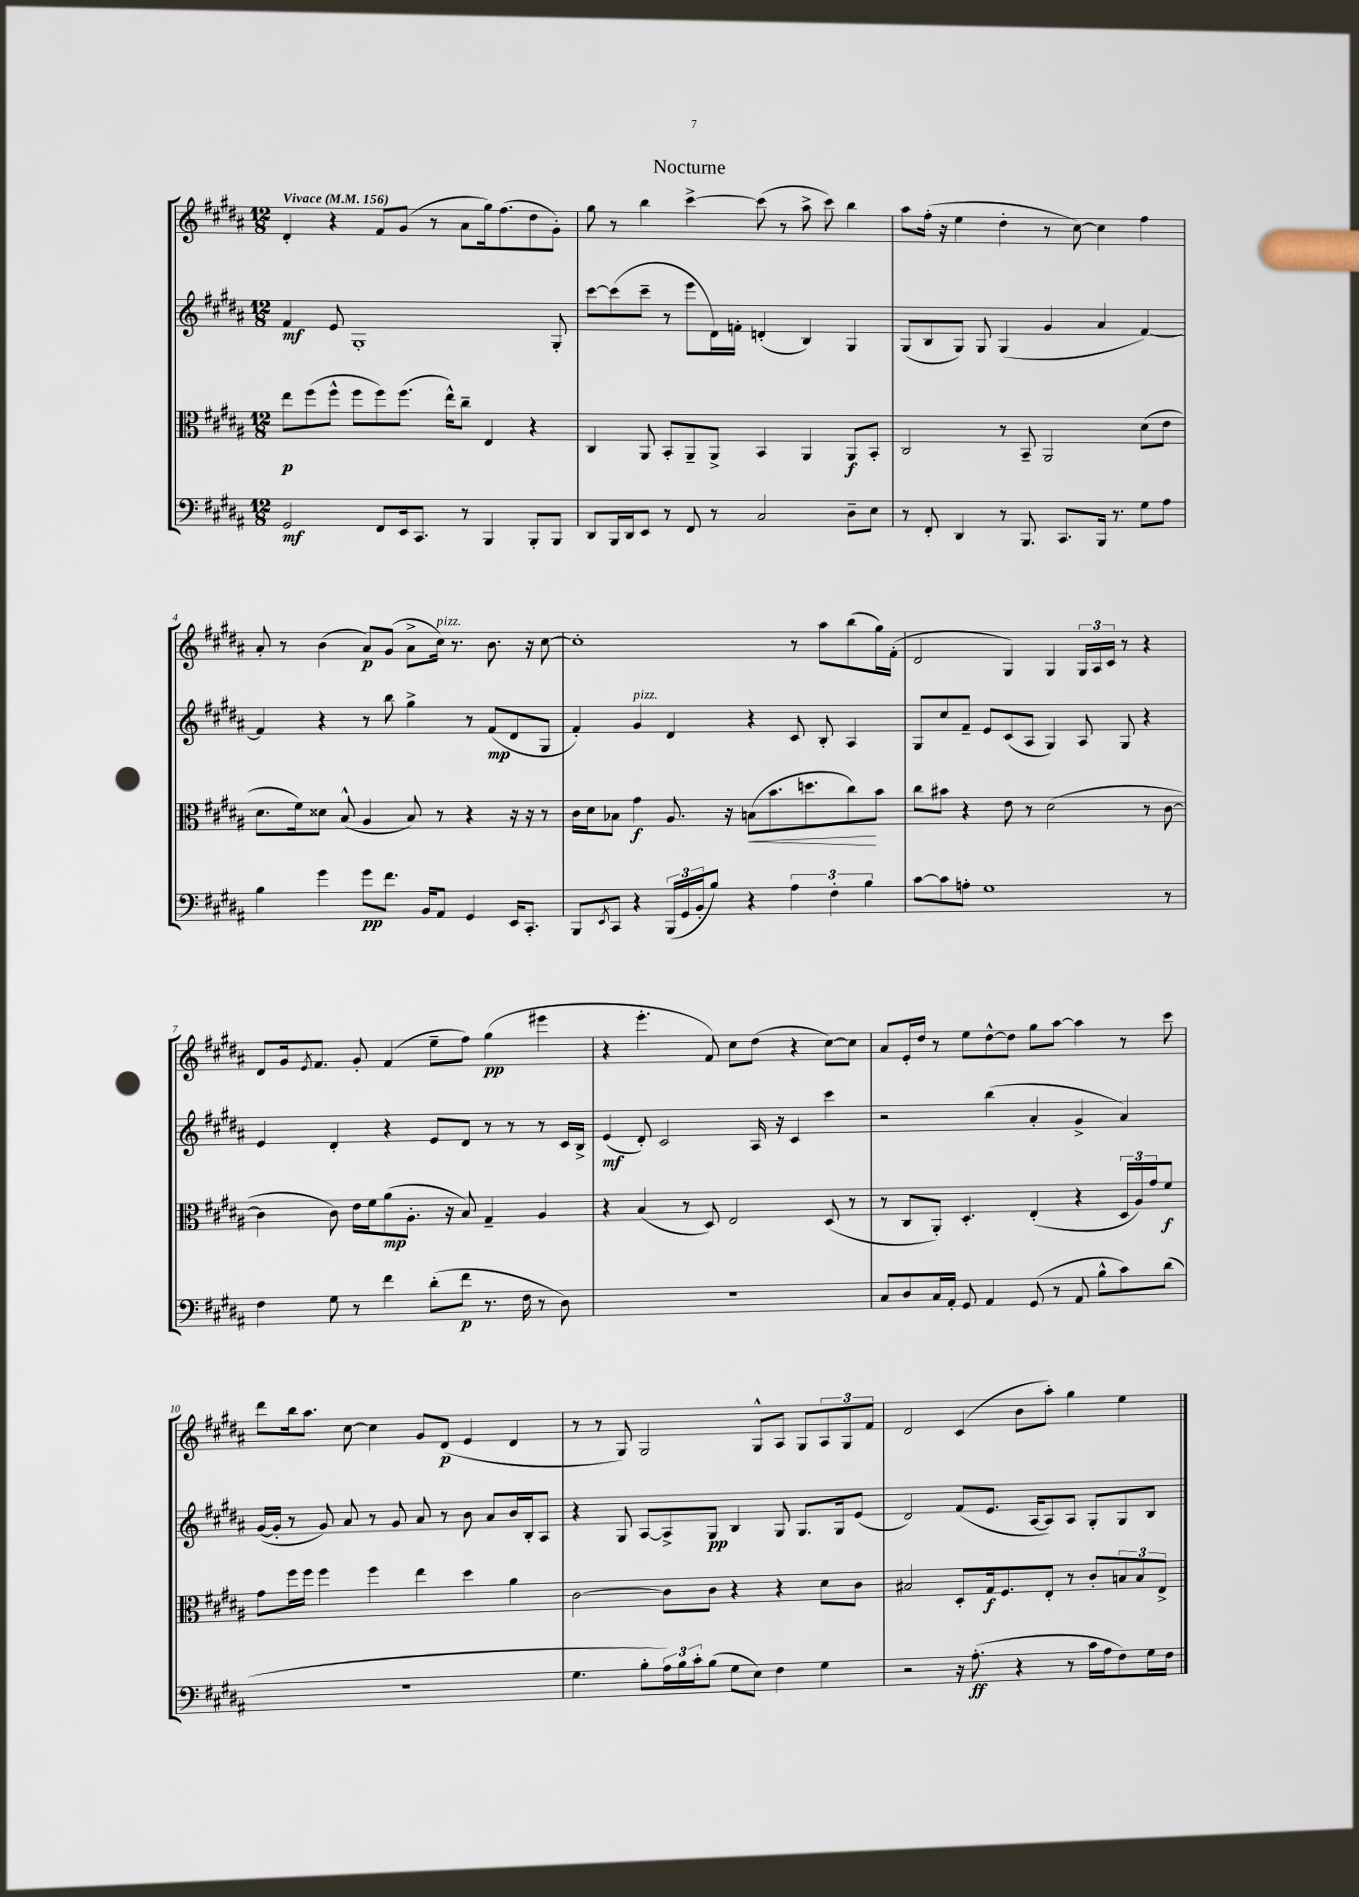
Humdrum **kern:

**kern	**kern	**kern	**kern
*staff4	*staff3	*staff2	*staff1
*clefF4	*clefC3	*clefG2	*clefG2
*k[f#c#g#d#a#]	*k[f#c#g#d#a#]	*k[f#c#g#d#a#]	*k[f#c#g#d#a#]
*M12/8	*M12/8	*M12/8	*M12/8
*MM156	*MM156	*MM156	*MM156
2GG#	8ee	4f#	4d#'
.	(8ff#	.	.
.	8ff#^^	8e	4r
.	8ff#	1G#'	.
8FF#	8ff#)	.	8f#
16EE	(8.ff#	.	(8g#
8.CC#	.	.	.
.	.	.	8r
.	16ee^^)	.	.
8r	8cc#~	.	8a#
4BBB	4E	.	16gg#)
.	.	.	(8.ff#
8BBB'	4r	.	8dd#
8BBB	.	8G#'	8g#')
=	=	=	=
8DD#	4C#	[8ccc#	8gg#
16BBB	.	(8ccc#]	8r
16DD#	.	.	.
8EE	8AA#	8ccc#~	4bb
8r	8BB'	8r	.
8FF#	8AA#~	8eee	[4ccc#^
8r	8AA#^	16d#)	.
.	.	16f'	.
2C#	4BB	(4d'	(8ccc#]
.	.	.	8r
.	4AA#	4B)	8aa#^
.	.	.	8ccc#)
8D#~	8AA#	4G#	4bb
8E	8BB'	.	.
=	=	=	=
8r	2C#	(8G#	8aa#
8FF#'	.	8B	(16ff#'
.	.	.	16r
4DD#	.	8G#)	4ee
.	.	8G#	.
8r	8r	(4G#	4dd#'
8.BBB	8BB~	.	.
.	2AA#	4g#	8r
8.CC#	.	.	.
.	.	.	[8cc#)
16BBB	.	4a#	4cc#]
8.r	.	.	.
8G#	(8d#	[4f#)	4ff#
8A#	8e	.	.
=	=	=	=
4B	8.d#	4f#]	8a#'
.	.	.	8r
.	16f#)	.	.
4g#	8d##	4r	(4b
.	(8B^^	.	.
8g#	4A#	8r	8a#)
8.f#	.	8bb	(8g#
.	8B)	4gg#^	8a#^
16BB	.	.	.
8AA#	8r	.	16cc#)
.	.	.	8.r
4GG#	4r	8r	.
.	.	(8f#	8.b
16EE	16r	8d#	.
8.CC#'	16r	.	16r
.	8r	8G#	[8cc#
=	=	=	=
8BBB	16c#	4f#')	1cc#']
.	16d#	.	.
8qEE	.	.	.
8CC#	8B-	.	.
4r	4g#	4g#	.
(24BBB	8.A#	4d#	.
24GG#	.	.	.
24BB'	.	.	.
8B)	.	.	.
.	16r	.	.
4r	(8B	4r	.
.	8.b	.	.
6A#	.	8c#	8r
.	8.dd	.	.
.	.	8B'	8aa#
6F#'	.	.	.
.	8cc#)	4A#	(8bb
6B	.	.	.
.	8b	.	16gg#)
.	.	.	(16f#'
=	=	=	=
[8c#	8cc#	8G#	2d#
8c#]	8b#	8cc#	.
8A'	4r	8f#~	.
1G#	.	8e	.
.	8e	(8c#	4G#)
.	8r	8A#	.
.	(2d#	4G#)	4G#
.	.	8A#	24G#
.	.	.	24A#
.	.	.	24c#
.	.	8G#	8r
.	8r	4r	4r
8r	[8c#	.	.
=	=	=	=
4F#	4c#]	4e	8d#
.	.	.	16g#
.	.	.	8qe
.	.	.	8.f#
8G#	8c#)	4d#'	.
8r	16e	.	8g#'
.	16f#	.	.
4f#	(8a#	4r	(4f#
.	8.A#'	.	.
(8d#'	.	8e	8ee~
.	16r	.	.
8f#	8B)	8d#	8ff#)
8.r	4G#~	8r	(4gg#
.	.	8r	.
16F#	.	.	.
8r	4A#	8r	4eee#
8D#)	.	16c#	.
.	.	16B^	.
=	=	=	=
1.r	4r	(4e	4r
.	(4B	8d#')	4.eee'
.	.	2c#	.
.	8r	.	.
.	8D#)	.	8f#)
.	2E	.	8cc#
.	.	16A#	(8dd#
.	.	16r	.
.	.	4c#	4r
.	(8D#	4ccc#	[8cc#)
.	8r	.	8cc#]
=	=	=	=
8C#	8r	2r	8a#
8D#	8C#	.	16e'
.	.	.	16dd#
16C#	8AA#')	.	8r
16AA#'	.	.	.
8GG#	4.D#'	.	8ee
4AA#	.	(4bb	[8dd#^^
.	.	.	8dd#]
(8GG#	(4E'	4a#'	8gg#
8r	.	.	[8aa#
8AA#	4r	4g#^	4aa#]
8B^^	.	.	.
8c#)	24D#	4a#)	8r
.	24A#)	.	.
.	24g#	.	.
(8d#	8f#	.	8ccc#
=	=	=	=
1.r	8g#	([16g#	8ddd#
.	.	16g#']	.
.	16ff#	8r	16bb
.	16ff#	.	8.aa#
.	4ff#	8g#)	.
.	.	8a#	[8cc#
.	4ff#	8r	4cc#]
.	.	8g#	.
.	4ee	8a#	8g#
.	.	8r	(8d#
.	4dd#	8b	4e
.	.	8a#	.
.	4a#	16b	4d#
.	.	16B'	.
.	.	8A#	.
=	=	=	=
4.G#	[2c#	4r	8r
.	.	.	8r
.	.	8G#	8G#)
8B'	.	[8A#	2G#
24A#)	8c#]	8A#^]	.
24B	.	.	.
24c#'	.	.	.
(8B	8c#	8G#	.
8G#	4r	4B	.
8E)	.	.	8G#^^
4F#	4r	8G#	8A#
.	.	8.G#	8G#
4G#	8d#	.	12A#
.	.	16G#	.
.	.	.	12G#
.	8c#	(8e	.
.	.	.	12f#
=	=	=	=
2r	2B#	2d#)	2d#
16r	8D#'	(8f#	(4c#
(8.A#'	.	.	.
.	16G#	8.e	.
.	8.F#	.	.
4r	.	.	8b
.	.	[16A#	.
.	8E'	8A#])	8aa#')
8r	8r	8A#	4gg#
16c#	8c#'	8G#'	.
16A#	.	.	.
8F#)	12B	8G#	4ee
.	12B	.	.
16G#	.	8B	.
.	12E^	.	.
16F#	.	.	.
==	==	==	==
*-	*-	*-	*-
